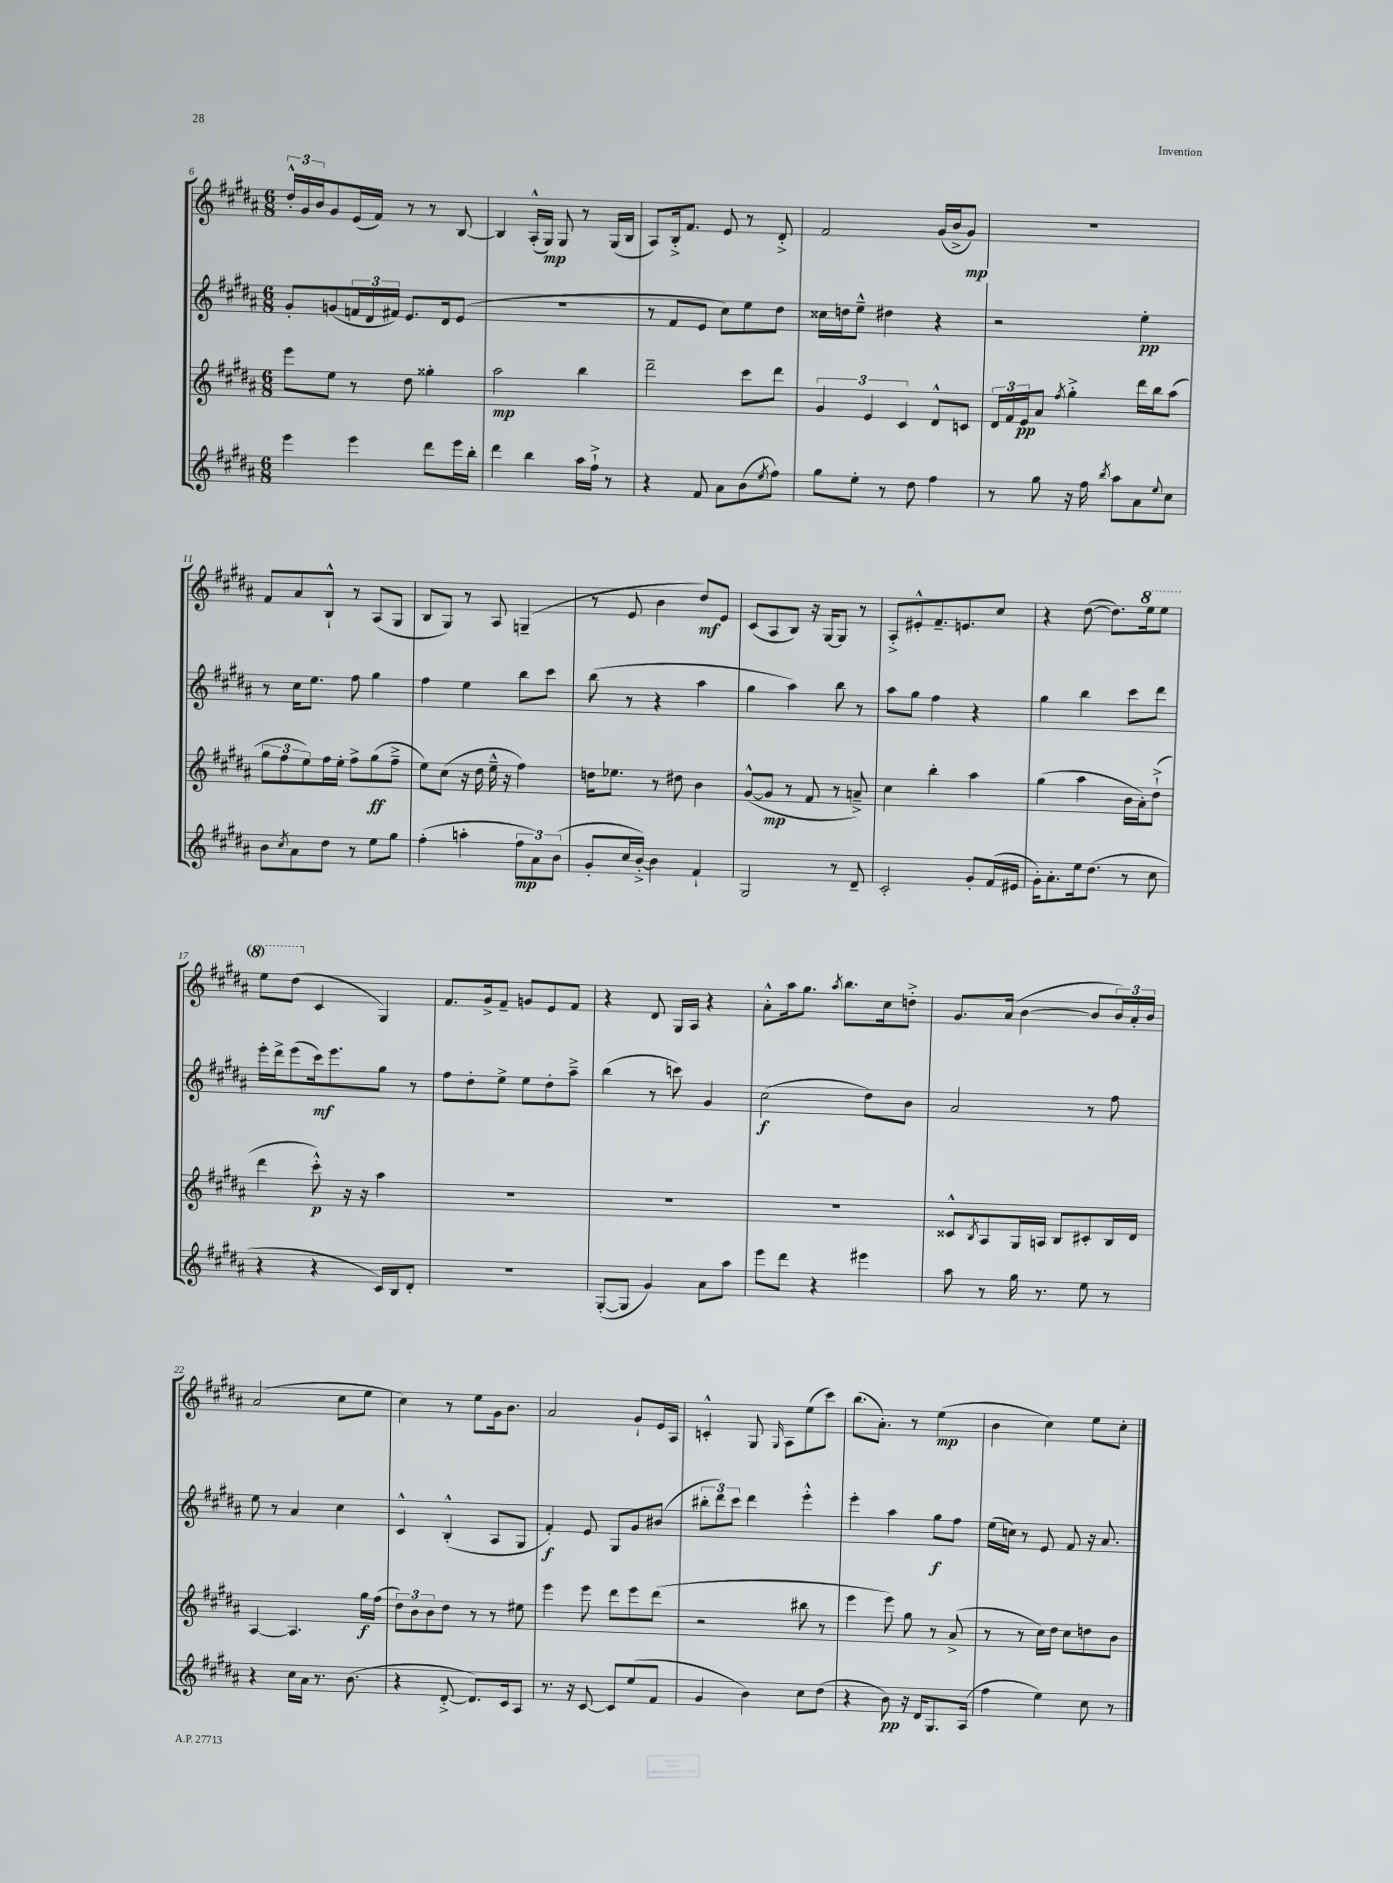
<<
\new StaffGroup <<
\new Staff = "s0" {
    \clef treble \key b \major \numericTimeSignature \time 6/8
    \tuplet 3/2 { dis''16-.-^ gis'16 b'16 } gis'8 e'16( fis'16) r8 r8 b8~ |
    b4 ais16-.-^( gis16\mp) gis8 r8 gis16( b16 |
    ais8) b16-.-> fis'8. e'8 r8 dis'8-.-> |
    fis'2 gis'16( b'16-> gis'8\mp) |
    R2. |
    fis'8 ais'8 b8-!-^ r8 ais8( gis8 |
    b8 gis8) r8 ais8 g4--( |
    r8 e'8 b'4 dis''8\mf) e'8 |
    cis'8( ais8 b8) r16 gis16~ gis8 r8 |
    ais8-.-> eis'8-.-^ fis'8.-- e'8. cis''8 |
    r4 dis''8~( dis''8.) \ottava #1 e'''16 e'''8 |
    e'''8 dis'''8( \ottava #0 cis'4 gis4) |
    fis'8. gis'16-> fis'8-- g'8 e'8 fis'8 |
    r4 dis'8 gis16 ais16 r4 |
    ais'8-.-^ ais''16 gis''8. \acciaccatura { ais''8 } b''8. cis''16 d''8-.-> |
    gis'8. ais'16( b'4~ b'8 \tuplet 3/2 { b'16) ais'16-. b'16 } |
    ais'2( cis''8 e''8 |
    cis''4) r8 e''8 gis'16 b'8. |
    ais'2 gis'8-! e'16 ais16 |
    c'4-.-^ gis8 \grace { gis16 } ais8 e''8( cis'''8) |
    b''8.( ais'8.-.) r8 e''4\mp( |
    b'4 cis''4) e''8 cis''8-. \bar "|." |
}
\new Staff = "s1" {
    \clef treble \key b \major \numericTimeSignature \time 6/8
    gis'8-. g'8( \tuplet 3/2 { f'16 dis'16 fis'16) } e'8. dis'16 e'8( |
    R2. |
    r8 fis'8 e'8 cis''8) e''8 dis''8 |
    cisis''16 d''16 e''8---^ dis''4 r4 |
    r2 e''4-.\pp |
    r8 cis''16 e''8. fis''8 gis''4 |
    fis''4 e''4 b''8 cis'''8 |
    b''8( r8 r4 ais''4 |
    gis''4 ais''4) b''8 r8 |
    ais''8 gis''8 fis''4 r4 |
    gis''4 b''4 cis'''8 dis'''8 |
    e'''16-. dis'''16-> e'''8( cis'''16\mf) e'''8. gis''8 r8 |
    fis''8 dis''8-. e''8-> e''8 dis''8-. ais''8---> |
    b''4( r8 c'''8) gis'4 |
    cis''2\f( dis''8) b'8 |
    ais'2 r8 fis''8 |
    e''8 r8 ais'4 cis''4 |
    cis'4-^ b4-.-^( ais8 gis8 |
    fis'4-.\f) e'8 gis8 gis'8 bis'8( |
    \tuplet 3/2 { bis''8-. dis'''8) cis'''8 } dis'''4 e'''4-.-^ |
    e'''4-. ais''4 gis''8\f fis''8 |
    e''16( c''16) r8 e'8 fis'8 r16 ais'8. \bar "|." |
}
\new Staff = "s2" {
    \clef treble \key b \major \numericTimeSignature \time 6/8
    e'''8 e''8 r8 dis''8 gisis''4-. |
    ais''2\mp b''4 |
    dis'''2-- cis'''8 dis'''8 |
    \tuplet 3/2 { gis'4 e'4 cis'4 } dis'8-^ c'8 |
    \tuplet 3/2 { dis'16 fis'16 e'16\pp } ais'8 \acciaccatura { fis''8 } gis''4-.-> dis'''16 b''16 ais''8( |
    \tuplet 3/2 { gis''8 fis''8 e''8) } fis''16 e''16-. fis''8-> gis''8\ff( fis''8---> |
    e''8) cis''8( r16 dis''16 e''16---^ r16 fis''4) |
    d''16 ees''8. r8 dis''8 b'4 |
    gis'8~-^( gis'8\mp r8 fis'8 r8 a'8--->) |
    cis''4 b''4-. ais''4 |
    gis''4( ais''4 b'16 ais'16-.) dis''8-!->( |
    dis'''4 cis'''8-.-^\p) r16 r16 ais''4 |
    R2. |
    R2. |
    R2. |
    cisis'8-^ \acciaccatura { b8 } ais8 gis16 a16 b8 cis'8-. b16 dis'16 |
    ais4~ ais4. gis''16\f fis''16( |
    \tuplet 3/2 { dis''8) b'8 b'8 } dis''8 r8 r8 eis''8 |
    e'''4 e'''8 dis'''8 e'''8 dis'''8( |
    r2 bis''8 r8 |
    e'''4 e'''8) gis''8 r8 ais'8->( |
    r8 r8 cis''16) dis''16 cis''8 d''8 b'8 \bar "|." |
}
\new Staff = "s3" {
    \clef treble \key b \major \numericTimeSignature \time 6/8
    e'''4 e'''4 dis'''8 e'''16 b''16-. |
    dis'''4 b''4 ais''16 fis''16-!-> r8 |
    r4 fis'8 ais'8 b'8( \acciaccatura { e''8 } fis''8) |
    gis''8 e''8-. r8 dis''8 fis''4 |
    r8 gis''8 r16 fis''16 \acciaccatura { b''8 } ais''8 ais'8 \appoggiatura { e''8 } cis''8 |
    b'8 \acciaccatura { cis''8 } ais'8 dis''8 r8 e''8 gis''8 |
    fis''4-.( a''4-. \tuplet 3/2 { fis''8\mp ais'8) b'8( } |
    gis'8-. cis''16 b'16~-.->) b'4 fis'4-! |
    gis2 r8 dis'8-- |
    cis'2-. gis'8-. fis'16( eis'16 |
    gis'16-.) ais'8.-. e''16 dis''8.( r8 cis''8 |
    r4 r4 cis'16) b16 dis'8-. |
    R2. |
    gis8~-.( gis8 gis'4) ais'8 ais''8 |
    e'''8 dis'''8 r4 eis'''4 |
    ais''8 r8 gis''16 r8. e''8 r8 |
    r4 cis''16 ais'16 r8. b'8.( |
    r4 dis'8~-.-> dis'8.) cis'16 ais8 |
    r8. r16 cis'8~ cis'8 e''8( fis'8 |
    gis'4 b'4) cis''8 dis''8( |
    r4 b'8\pp) r16 dis'16 gis8. ais16( |
    fis''4 e''4) cis''8 r8 \bar "|." |
}
>>
>>
\layout { \context { \Score currentBarNumber = #6 } }
